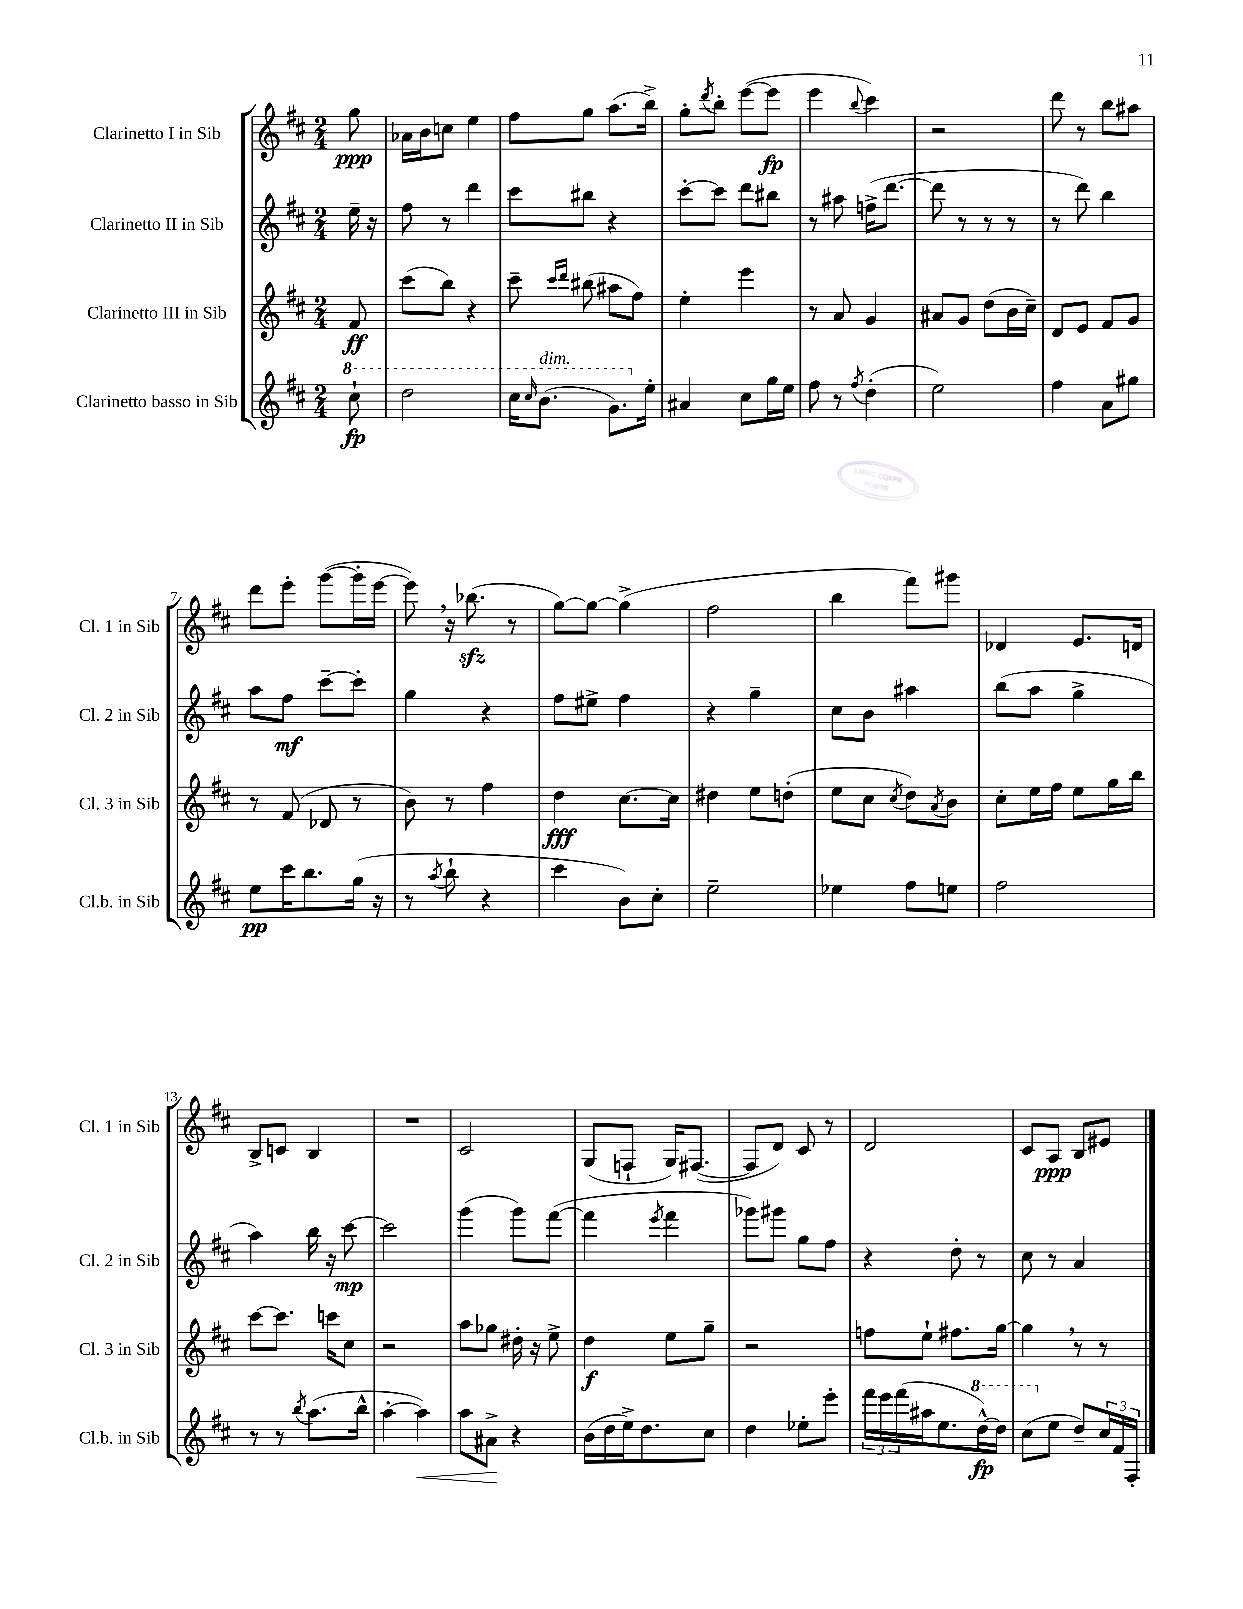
<<
\new StaffGroup <<
\new Staff = "s0" \with { instrumentName = "Clarinetto I in Sib" shortInstrumentName = "Cl. 1 in Sib" } {
    \clef treble \key d \major \numericTimeSignature \time 2/4 \partial 8
    g''8\ppp |
    aes'16 b'16 c''8 e''4 |
    fis''8 g''8 a''8.( b''16->) |
    g''8-. \acciaccatura { d'''8 } b''8-. e'''8~( e'''8\fp |
    e'''4 \appoggiatura { b''8 } cis'''4) |
    r2 |
    d'''8 r8 b''8 ais''8 |
    d'''8 e'''8-. g'''8~( g'''16-. e'''16~ |
    e'''8) \breathe r16 bes''8.\sfz( r8 |
    g''8~) g''8~ g''4->( |
    fis''2 |
    b''4 fis'''8) gis'''8 |
    des'4 e'8. d'16 |
    b8-> c'8 b4 |
    R2 |
    cis'2 |
    g8( f8-! g16) fis8.~( |
    fis8 d'8) cis'8 r8 |
    d'2 |
    cis'8 a8\ppp b8 eis'8 \bar "|." |
}
\new Staff = "s1" \with { instrumentName = "Clarinetto II in Sib" shortInstrumentName = "Cl. 2 in Sib" } {
    \clef treble \key d \major \numericTimeSignature \time 2/4 \partial 8
    e''16-- r16 |
    fis''8 r8 d'''4 |
    cis'''8 bis''8 r4 |
    cis'''8~-. cis'''8 d'''8 bis''8 |
    r8 ais''8 f''16->( d'''8.~ |
    d'''8 r8 r8 r8 |
    r8 d'''8) b''4 |
    a''8 fis''8\mf cis'''8~-- cis'''8-. |
    g''4 r4 |
    fis''8 eis''8-> fis''4 |
    r4 g''4-- |
    cis''8 b'8 ais''4 |
    b''8( a''8 g''4-> |
    a''4) b''16 r16 cis'''8~\mp |
    cis'''2 |
    g'''4( g'''8) fis'''8~( |
    fis'''4 \acciaccatura { e'''8 } fis'''4 |
    ges'''8) gis'''8 g''8 fis''8 |
    r4 d''8-. r8 |
    cis''8 r8 a'4 \bar "|." |
}
\new Staff = "s2" \with { instrumentName = "Clarinetto III in Sib" shortInstrumentName = "Cl. 3 in Sib" } {
    \clef treble \key d \major \numericTimeSignature \time 2/4 \partial 8
    fis'8\ff |
    cis'''8( b''8) r4 |
    cis'''8-- \grace { cis'''16 d'''16 } bis''8( ais''8 fis''8) |
    e''4-. e'''4 |
    r8 a'8 g'4 |
    ais'8 g'8 d''8( b'16 cis''16--) |
    d'8 e'8 fis'8 g'8 |
    r8 fis'8( des'8 r8 |
    b'8) r8 fis''4 |
    d''4\fff cis''8.~ cis''16 |
    dis''4 e''8 d''8-.( |
    e''8 cis''8 \acciaccatura { cis''8 } d''8) \acciaccatura { a'8 } b'8 |
    cis''8-. e''16 fis''16 e''8 g''16 b''16 |
    cis'''8~ cis'''8. c'''16 cis''8 |
    r2 |
    a''8 ges''8 dis''16-. r16 e''8-> |
    d''4\f e''8 g''8-- |
    r2 |
    f''8 e''8-! fis''8. g''16~ |
    g''4 \breathe r8 r8 \bar "|." |
}
\new Staff = "s3" \with { instrumentName = "Clarinetto basso in Sib" shortInstrumentName = "Cl.b. in Sib" } {
    \clef treble \key d \major \numericTimeSignature \time 2/4 \partial 8
    \ottava #1 cis'''8-!\fp |
    d'''2 |
    cis'''16 \grace { cis'''16 } b''8.^\markup { \italic "dim." }( g''8.) \ottava #0 e''16-. |
    ais'4 cis''8 g''16 e''16 |
    fis''8 r8 \acciaccatura { fis''8 } d''4-.( |
    e''2) |
    fis''4 a'8 gis''8 |
    e''8\pp cis'''16 b''8. g''16( r16 |
    r8 \acciaccatura { a''8 } b''8-! r4 |
    cis'''4 b'8) cis''8-. |
    e''2-- |
    ees''4 fis''8 e''8 |
    fis''2 |
    r8 r8 \acciaccatura { b''8 } a''8.( b''16-^ |
    a''4~-. a''4\<) |
    a''8 ais'8->\! r4 |
    b'16( d''16 e''16->) d''8. cis''8 |
    d''4 ees''8-. e'''8-. |
    \tuplet 3/2 { fis'''16 e'''16 fis'''16( } ais''16 e''8. \ottava #1 d'''16~-^\fp) d'''16 |
    cis'''8( \ottava #0 e''8 d''8--) \tuplet 3/2 { cis''16 fis'16 fis16-. } \bar "|." |
}
>>
>>
